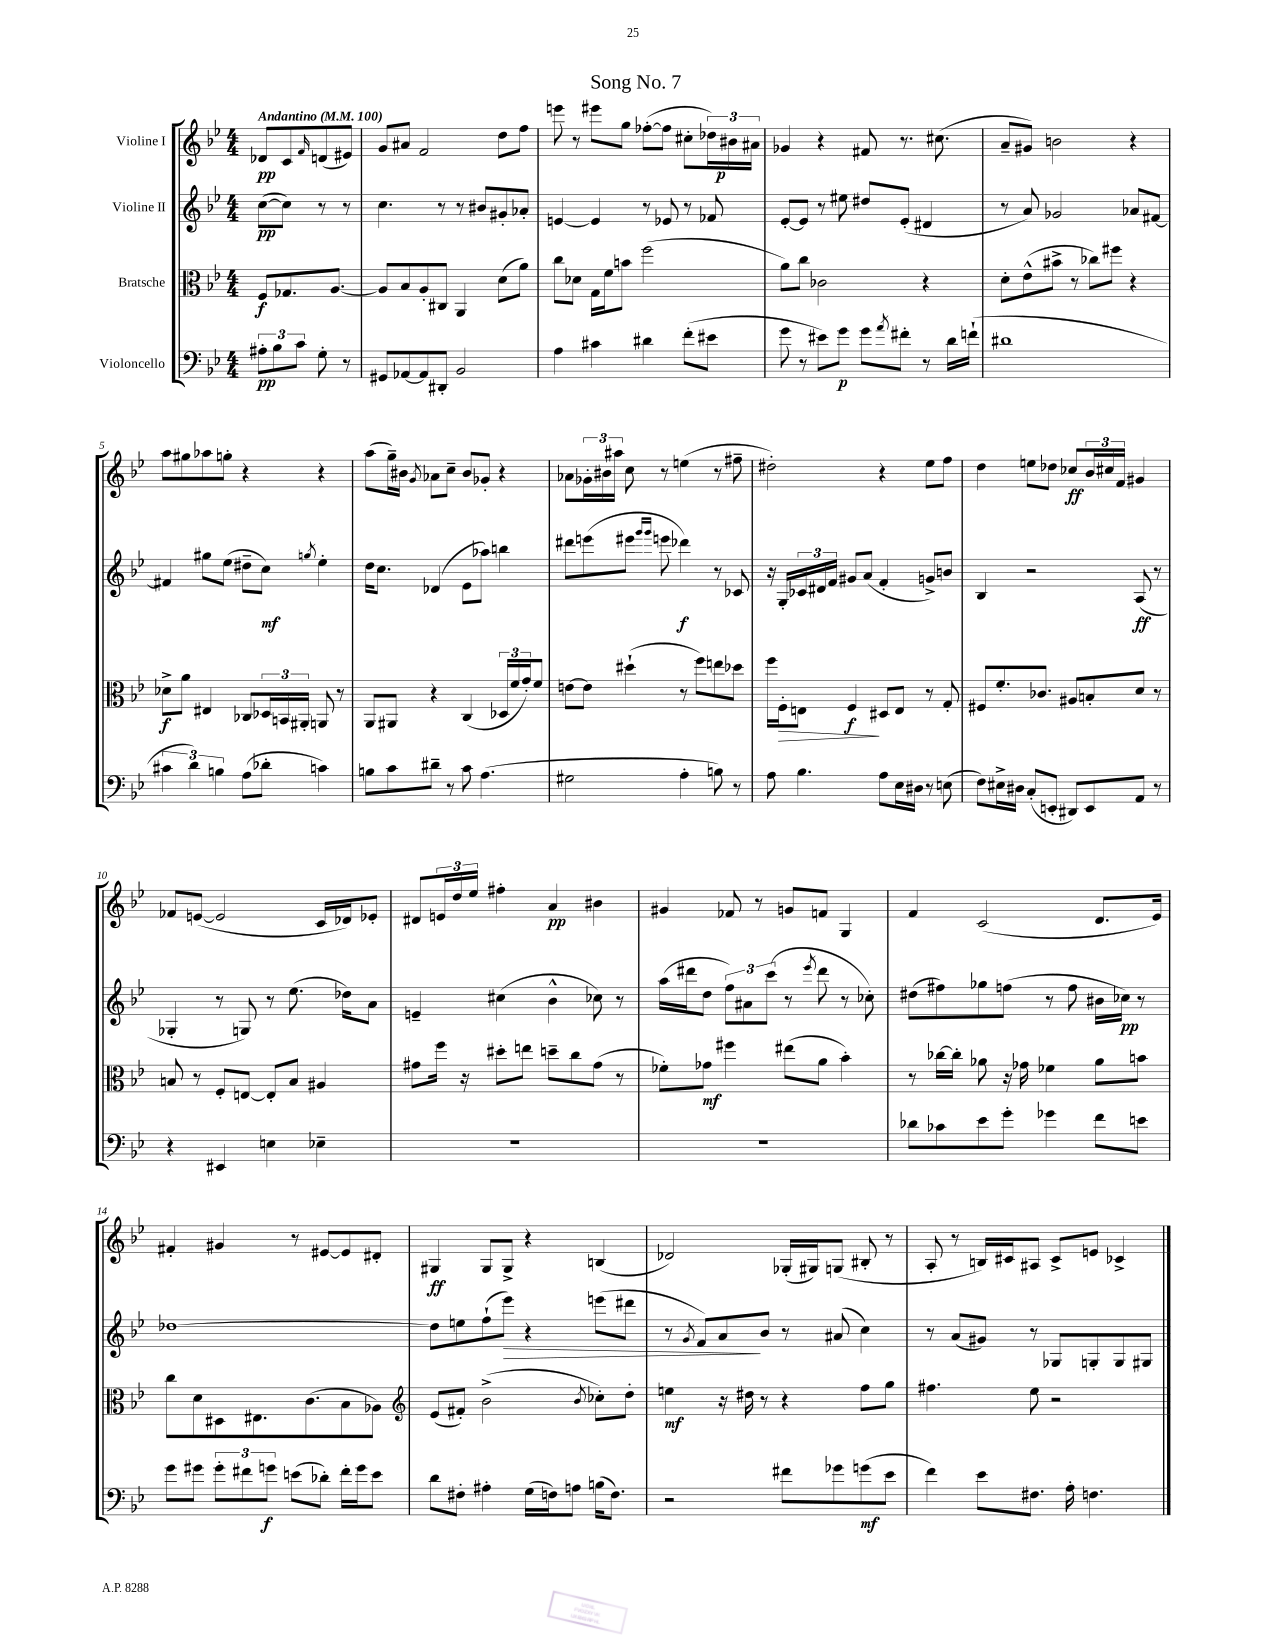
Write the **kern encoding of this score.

**kern	**dynam	**kern	**dynam	**kern	**dynam	**kern	**dynam
*part4	*part4	*part3	*part3	*part2	*part2	*part1	*part1
*staff4	*staff4	*staff3	*staff3	*staff2	*staff2	*staff1	*staff1
*I"Violoncello	*	*I"Bratsche	*	*I"Violine II	*	*I"Violine I	*
*clefF4	*	*clefC3	*	*clefG2	*	*clefG2	*
*k[b-e-]	*	*k[b-e-]	*	*k[b-e-]	*	*k[b-e-]	*
*M4/4	*	*M4/4	*	*M4/4	*	*M4/4	*
*MM100	*	*MM100	*	*MM100	*	*MM100	*
=	=	=	=	=	=	=	=
!	!	!	!	!	!	!LO:TX:a:B:t=Andantino	!
12A#X'\L	pp	8F/L	f	([8cc\L	pp	8d-X/L	pp
12B-\	.	.	.	.	.	.	.
.	.	8.G-X/	.	8cc\J])	.	8c/	.
12c\J	.	.	.	.	.	.	.
.	.	.	.	.	.	16qqf/	.
8G'\	.	.	.	8r	.	(8dn/	.
.	.	[8.A/J	.	.	.	.	.
8r	.	.	.	8r	.	8e#X/J)	.
=1	=1	=1	=1	=1	=1	=1	=1
8GG#X/L	.	8A/L]	.	4.cc\	.	8g/L	.
[8AA-X/	.	8B-/	.	.	.	8a#X/J	.
8AA-/]	.	8A'/	.	.	.	2f/	.
8DD#X'/J	.	8C#X/J	.	8r	.	.	.
2BB-/	.	4AA/	.	8r	.	.	.
.	.	.	.	8b#X/L	.	.	.
.	.	(8d\L	.	8g#X'/	.	8dd\L	.
.	.	8a\J)	.	8a-X'/J	.	8ff\J	.
=2	=2	=2	=2	=2	=2	=2	=2
4A\	.	8cc\L	.	[4en/	.	8eeen\	.
.	.	8d-X\J	.	.	.	8r	.
4c#X\	.	16G\LL	.	4e/]	.	8eee#X\L	.
.	.	16f\J	.	.	.	.	.
.	.	8bn\J	.	.	.	8gg\J	.
4d#X\	.	(2ff\	.	8r	.	([8ff-X'\L	.
.	.	.	.	8e-X/	.	8ff-\J]	.
(8f'\L	.	.	.	8r	.	8cc#X'\L	.
8e#X\J	.	.	.	8f-X/	.	24dd-X\L)	.
.	.	.	.	.	.	24b#X\	p
.	.	.	.	.	.	24a#X\JJ	.
=3	=3	=3	=3	=3	=3	=3	=3
8g\	.	8a\L)	.	[8e-'/L	.	4g-X/	.
8r	.	8cc\J	.	8e-/J]	.	.	.
8e#X\L)	.	2c-X\	.	8r	.	4r	.
8g\J	p	.	.	8ee#X\	.	.	.
8g\L	.	.	.	8dd#X/L	.	8f#X/	.
8qa/	.	.	.	.	.	.	.
8f#X'\J	.	.	.	(8e-'/J	.	8.r	.
8r	.	4r	.	4d#X/	.	.	.
.	.	.	.	.	.	(8.cc#X\	.
16d\LL	.	.	.	.	.	.	.
(16fn`\JJ	.	.	.	.	.	.	.
=4	=4	=4	=4	=4	=4	=4	=4
1d#X	.	8d'\L	.	8r	.	8a~/L	.
.	.	(8e-^^\	.	8a/)	.	8g#X/J)	.
.	.	8b#X^\J	.	2g-X/	.	2bn\	.
.	.	8r	.	.	.	.	.
.	.	8cc-X\L)	.	.	.	.	.
.	.	8ff#X\J	.	.	.	.	.
.	.	4r	.	8a-X/L	.	4r	.
.	.	.	.	[8f#X/J	.	.	.
!!LO:LB:g=z
=5	=5	=5	=5	=5	=5	=5	=5
6c#X\	.	8d-X^\L	f	4f#X/]	.	8aa\L	.
.	.	8a\J	.	.	.	8gg#X\	.
6d\)	.	.	.	.	.	.	.
.	.	4E#X/	.	8gg#X\L	.	8aa-X\	.
6Bn\	.	.	.	.	.	.	.
.	.	.	.	(8ee-\J	.	8ggn'\J	.
(8A\L	.	8C-X/L	.	8dd#X~\L	.	4r	.
8d-X'\J	.	24D-X/L	.	8cc\J)	mf	.	.
.	.	24BBn/	.	.	.	.	.
.	.	24AA#X'/JJ	.	.	.	.	.
.	.	.	.	8qggn/	.	.	.
4cn\)	.	8AAn/	.	4ee-'\	.	4r	.
.	.	8r	.	.	.	.	.
=6	=6	=6	=6	=6	=6	=6	=6
8Bn\L	.	8AA/L	.	16dd\KL	.	(8aa\L	.
.	.	.	.	8.cc\J	.	.	.
8c\	.	8AA#X/J	.	.	.	16gg~\L)	.
.	.	.	.	.	.	16b#X\JJ	.
.	.	.	.	.	.	8qg/	.
8d#X~\J	.	4r	.	(4d-X/	.	8a-X\L	.
8r	.	.	.	.	.	8cc~\J	.
8c\	.	(4C/	.	8e-\L	.	8b#/L	.
(4.A\	.	.	.	8aa-X\J)	.	8g-X'/J	.
.	.	24D-X/LL	.	4bbn\	.	4r	.
.	.	24f/	.	.	.	.	.
.	.	24g'/J)	.	.	.	.	.
.	.	8f/J	.	.	.	.	.
=7	=7	=7	=7	=7	=7	=7	=7
2G#X\	.	[8en\L	.	8ddd#X\L	.	8a-X\L	.
.	.	8e\J]	.	(8eeen\	.	24g-X'\L	.
.	.	.	.	.	.	24b#X\	.
.	.	.	.	.	.	24aa#X\JJ	.
.	.	(4dd#X`\	.	8eee#X\J	.	8cc\	.
.	.	.	.	16qqggg/LL	.	.	.
.	.	.	.	16qqggg/JJ	.	.	.
.	.	.	.	8eeen\	.	8r	.
4A'\	.	8r	.	4ddd-X\)	f	(4een\	.
.	.	8ff\L)	.	.	.	.	.
8Bn\)	.	8een\	.	8r	.	8r	.
8r	.	8dd-X\J	.	8c-X/	.	8ff#X~\	.
=8	=8	=8	=8	=8	=8	=8	=8
8A\	.	16ff\LL	.	16r	.	2dd#X'\)	.
!	!	!	!LO:HP:b	!	!	!	!
.	.	16F'\J	>	16G'/LL	.	.	.
4.B-\	.	8En\J	.	24c-X/	.	.	.
.	.	.	.	24d#X/	.	.	.
.	.	.	.	24f/JJ	.	.	.
.	.	4F/	f	8g#X/L	.	.	.
.	.	.	.	(8a/J	.	.	.
8A\L	.	8D#X/L	]	4f'/	.	4r	.
16E-\L	.	8E/J	.	.	.	.	.
16D#X\JJ	.	.	.	.	.	.	.
8r	.	8r	.	8gn^/L)	.	8ee-\L	.
(8En\	.	8G'/	.	8bn/J	.	8ff\J	.
=9	=9	=9	=9	=9	=9	=9	=9
8F\L)	.	8F#X/L	.	4B-/	.	4dd\	.
16E#X^\L	.	8.f'/	.	.	.	.	.
16D#X\JJ	.	.	.	.	.	.	.
(8C'/L	.	.	.	2r	.	8een\L	.
.	.	8.c-X/J	.	.	.	.	.
8EEn'/J	.	.	.	.	.	8dd-X\J	.
8DD#X/L)	.	8A#X/L	.	.	.	8cc-X/L	ff
8EE/	.	8Bn'/	.	.	.	24b-/L	.
.	.	.	.	.	.	24cc#X/	.
.	.	.	.	.	.	24f/JJ	.
8AA/J	.	8d/J	.	(8A/	ff	4g#X/	.
8r	.	8r	.	8r	.	.	.
!!LO:LB:g=z
=10	=10	=10	=10	=10	=10	=10	=10
4r	.	8Bn/	.	4G-X'/	.	8f-X/L	.
.	.	8r	.	.	.	([8en/J	.
4EE#X/	.	8F'/L	.	8r	.	2e/]	.
.	.	[8En/J	.	8Gn/)	.	.	.
4En\	.	8E'/L]	.	8r	.	.	.
.	.	8B/J	.	(8.ee-\	.	.	.
4E-X~\	.	4A#X/	.	.	.	16c/LL	.
.	.	.	.	16dd-X\KL)	.	16d-X/J)	.
.	.	.	.	8a\J	.	8e-X'/J	.
=11	=11	=11	=11	=11	=11	=11	=11
1r	.	8g#X\L	.	4en~/	.	8d#X/L	.
.	.	16ff\Jk	.	.	.	24en/L	.
.	.	.	.	.	.	24dd/	.
.	.	16r	.	.	.	.	.
.	.	.	.	.	.	24ee-/JJ	.
.	.	8dd#X'\L	.	(4cc#X\	.	4ff#X'\	.
.	.	8een\J	.	.	.	.	.
.	.	8ddn~\L	.	4b-^^\	.	4a/	pp
.	.	8cc\	.	.	.	.	.
.	.	(8g#\J	.	8cc-X\)	.	4b#X\	.
.	.	8r	.	8r	.	.	.
=12	=12	=12	=12	=12	=12	=12	=12
1r	.	8f-X'\L)	.	(16aa\LL	.	4g#X/	.
.	.	.	.	16ddd#X\J	.	.	.
.	.	8g-X\J	mf	8dd\J	.	.	.
.	.	4ff#X\	.	12ff\L)	.	8f-X/	.
.	.	.	.	12a#X\	.	.	.
.	.	.	.	.	.	8r	.
.	.	.	.	(12ccc\J	.	.	.
.	.	(8ee#X\L	.	8r	.	8gn/L	.
.	.	.	.	8qeee-/	.	.	.
.	.	8a\J	.	8ddd#\	.	8fn/J	.
.	.	4b-'\)	.	8r	.	4G/	.
.	.	.	.	8cc-X'\)	.	.	.
=13	=13	=13	=13	=13	=13	=13	=13
8d-X\L	.	8r	.	(8dd#X\L	.	4f/	.
8c-X\	.	[16cc-X\LL	.	8ff#X\)	.	.	.
.	.	16cc-'\JJ]	.	.	.	.	.
8e-\	.	8a-X\	.	8gg-X\	.	(2c/	.
8g'\J	.	16r	.	(8ffn\J	.	.	.
.	.	16g-X\	.	.	.	.	.
4g-X\	.	4f-X\	.	8r	.	.	.
.	.	.	.	8ff\	.	.	.
8f\L	.	8a-\L	.	16b#X\LL	.	8.d/L	.
.	.	.	.	16cc-X\JJ)	pp	.	.
8en\J	.	8bn\J	.	8r	.	.	.
.	.	.	.	.	.	16e-/Jk)	.
!!LO:LB:g=z
=14	=14	=14	=14	=14	=14	=14	=14
8g\L	.	8cc\L	.	[1dd-X	.	4f#X'/	.
8g#X\J	.	8d\	.	.	.	.	.
12g#'\L	.	8D#X\	.	.	.	4g#X/	.
12f#X\	.	.	.	.	.	.	.
.	.	8.E#X\	.	.	.	.	.
12gn\J	f	.	.	.	.	.	.
(8en\L	.	.	.	.	.	8r	.
.	.	(8.c\	.	.	.	.	.
8d-X'\J)	.	.	.	.	.	[8e#X/L	.
16f#'\LL	.	8B-\	.	.	.	8e#/]	.
16g\J	.	.	.	.	.	.	.
8e\J	.	8A-X\J)	.	.	.	8d#X'/J	.
=15	=15	=15	=15	=15	=15	=15	=15
*	*	*clefG2	*	*	*	*	*
8d\L	.	(8e-/L	.	8dd-\L]	.	4G#X/	ff
8F#X'\J	.	8f#X'/J)	.	8een\	.	.	.
4A#X'\	.	(2b-^\	.	(8ff`\	.	8G#/L	.
!	!	!	!	!	!LO:HP:b	!	!
.	.	.	.	8eee-\J)	>	8G#^/J	.
(16G\LL	.	.	.	4r	.	4r	.
16Fn\J)	.	.	.	.	.	.	.
8An\J	.	.	.	.	.	.	.
.	.	8qb-/	.	.	.	.	.
(16Bn\KL	.	8cc-X'\L)	.	(8eeen\L	.	(4Bn/	.
8.F\J)	.	.	.	.	.	.	.
.	.	8dd'\J	.	8ddd#X\J	.	.	.
=16	=16	=16	=16	=16	=16	=16	=16
2r	.	4een\	mf	8r	.	2d-X/)	.
.	.	.	.	8qg/	.	.	.
.	.	.	.	8f/L)	.	.	.
.	.	16r	.	8a/	.	.	.
.	.	16dd#X\	.	.	.	.	.
.	.	8r	.	8b-/J	]	.	.
8f#X\L	.	4r	.	8r	.	(16G-X'/LL	.
.	.	.	.	.	.	16G#X/J)	.
8g-X\	.	.	.	(8a#X/	.	(8Gn/J	.
(8gn\	mf	8ff\L	.	4cc\)	.	8B#X'/	.
8e-\J	.	8gg\J	.	.	.	8r	.
=17	=17	=17	=17	=17	=17	=17	=17
4f\)	.	4.ff#X\	.	8r	.	8A'/	.
.	.	.	.	(8a/L	.	8r	.
8e-\L	.	.	.	8g#X/J)	.	16Bn/LL)	.
.	.	.	.	.	.	16c#X/J	.
8.F#X\J	.	8ee-\	.	8r	.	8A#X/J	.
.	.	2r	.	8G-X/L	.	8c#^/L	.
16A'\	.	.	.	.	.	.	.
4.Fn\	.	.	.	8Gn'/	.	8en/J	.
.	.	.	.	8G/	.	4c-X^/	.
.	.	.	.	8G#X/J	.	.	.
==	==	==	==	==	==	==	==
*-	*-	*-	*-	*-	*-	*-	*-
